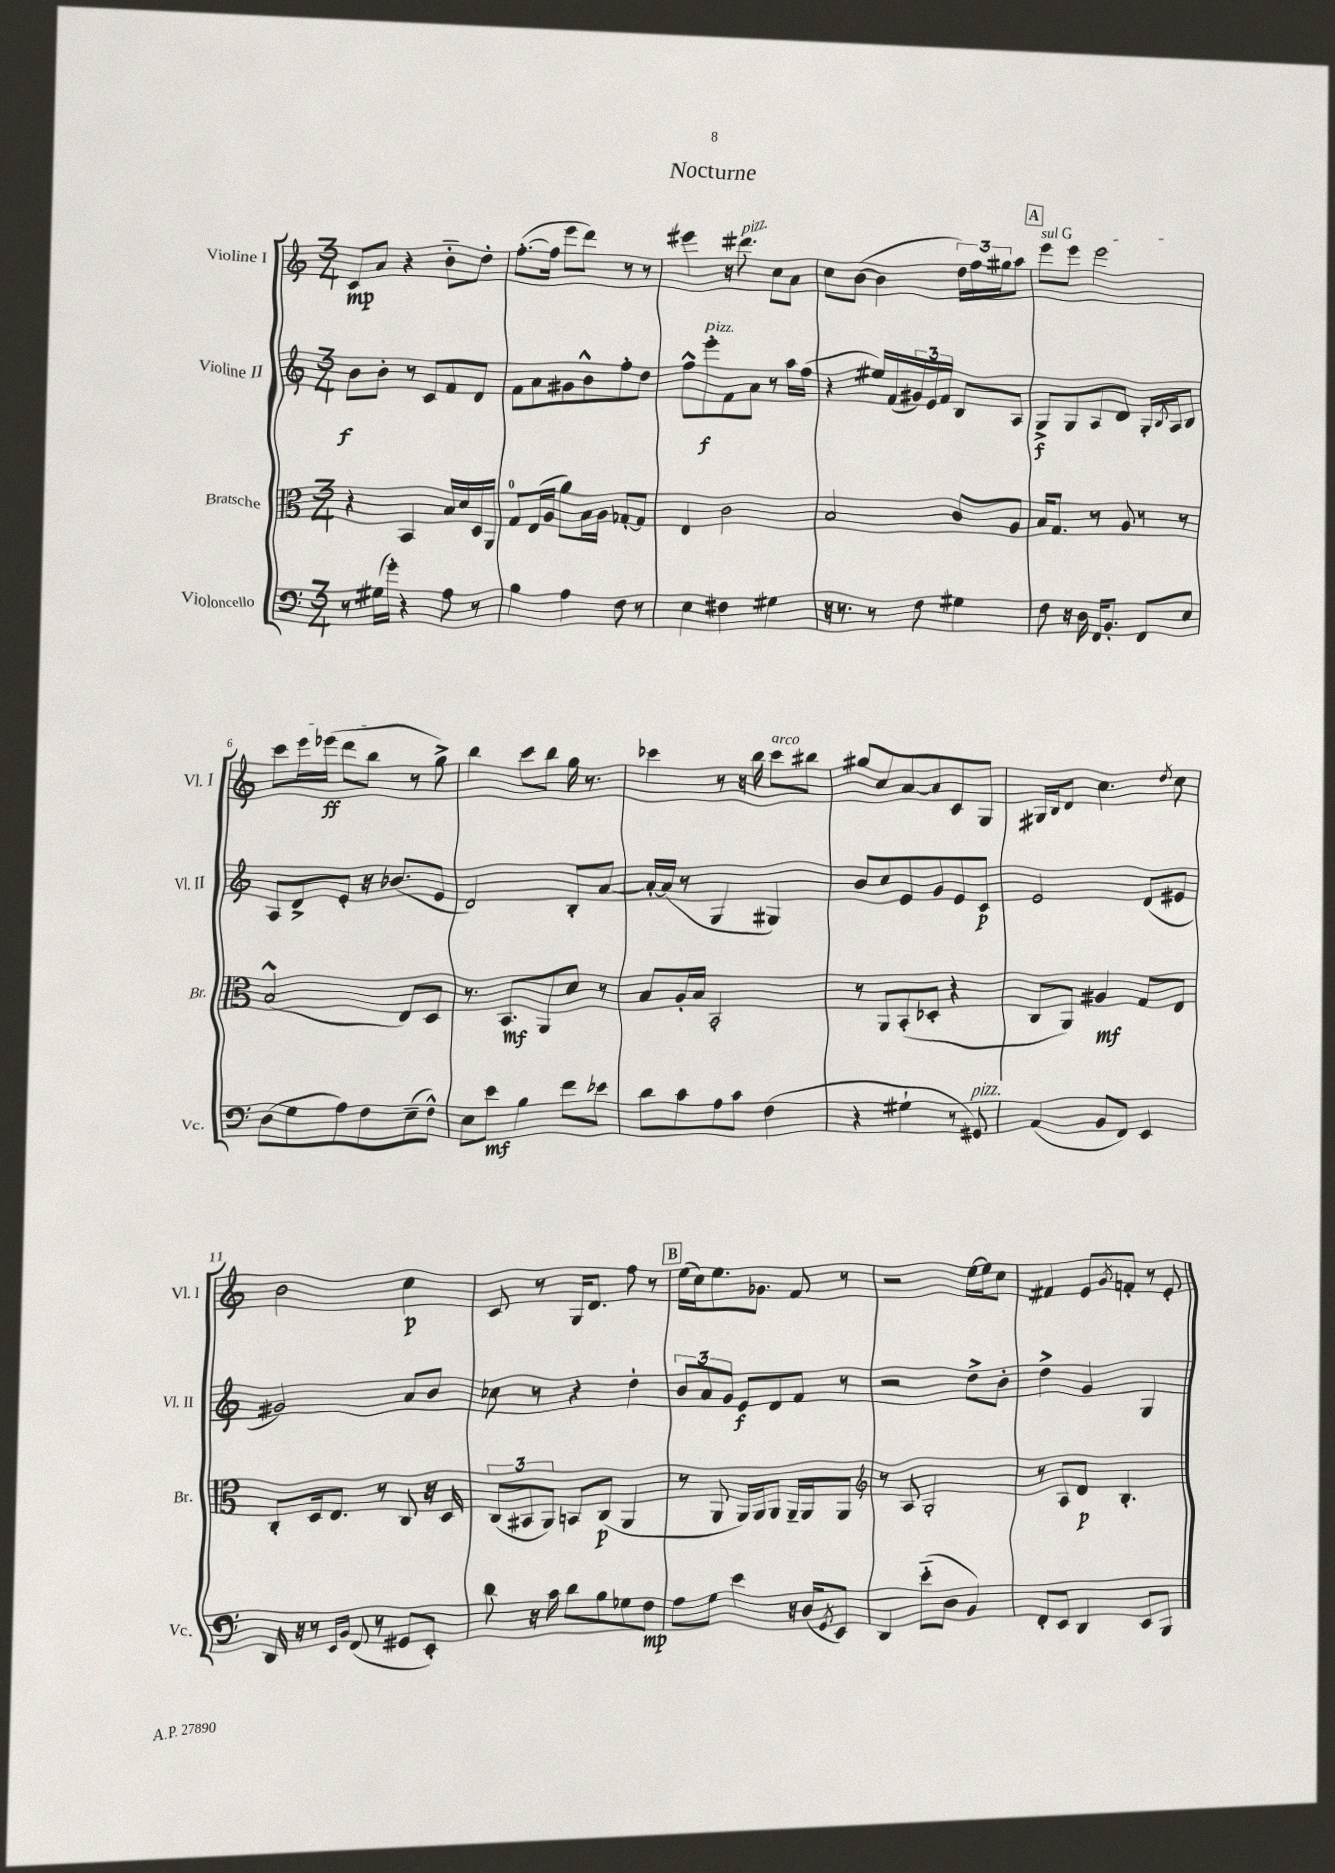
\header { title = "Nocturne" }
<<
\new StaffGroup <<
\new Staff = "s0" \with { instrumentName = "Violine I" shortInstrumentName = "Vl. I" } {
    \clef treble \key c \major \numericTimeSignature \time 3/4
    c'8\mp a'8 r4 b'8-_ d''8-. |
    f''8.~-.( f''16 e'''8 d'''8) r8 r8 |
    eis'''4 r16 dis'''8.^\markup { \italic "pizz." } c''8 a'8 |
    c''8 b'8~( b'4 \tuplet 3/2 { d''16) f''16 gis''16 } a''8 |
    \mark \markup { \box "A" } \once \override TextSpanner.bound-details.left.text = \markup { \italic "sul G" } e'''8\startTextSpan e'''8 e'''2 |
    c'''8 e'''16 ees'''16\ff( d'''8 b''8\stopTextSpan r8 g''8->) |
    b''4 c'''8 b''8 g''16 r8. |
    ces'''4 r8 r16 b''16 ces'''8^\markup { \italic "arco" } bis''8 |
    gis''8 c''8 a'8~ a'8 c'8 g8 |
    gis16 b16 d'8 c''4. \acciaccatura { d''8 } c''8 |
    b'2 c''4\p |
    c'8 r8 g16 d'8. f''8 r8 |
    \mark \markup { \box "B" } e''16( c''16) e''8. ges'8. f'8 r8 |
    r2 e''16~ e''16 c''8 |
    fis'4 e'8 \acciaccatura { g'8 } f'8-. r8 e'8-. \bar "|." |
}
\new Staff = "s1" \with { instrumentName = "Violine II" shortInstrumentName = "Vl. II" } {
    \clef treble \key c \major \numericTimeSignature \time 3/4
    b'8\f b'8-. r8 c'8 f'8 d'8 |
    f'8 a'8 gis'8 b'8-^ f''8-. d''8 |
    f''8-^ e'''8-.\f^\markup { \italic "pizz." } f'8 a'8 r8 a''16 f''16( |
    r4 eis''16) f'16( \tuplet 3/2 { gis'16) e'16 f'16 } b8 a8 |
    \mark \markup { \box "A" } g8->\f g8 a8 d'8 g16-. \acciaccatura { b8 } a16 b8 |
    a8 d'8-> e'8-. r16 bes'8.( e'8 |
    d'2) b8-. a'8~ |
    a'16~-. a'16( r8 g4 gis4) |
    b'8 c''8 e'8 g'8 e'8 c'8\p |
    e'2 d'8( eis'8 |
    gis'2) a'8 b'8 |
    ces''8 r8 r4 d''4-. |
    \mark \markup { \box "B" } \tuplet 3/2 { b'8 a'8 g'8 } e'8\f d'8 f'8 r8 |
    r2 d''8-> b'8-. |
    d''4-> g'4 g4 \bar "|." |
}
\new Staff = "s2" \with { instrumentName = "Bratsche" shortInstrumentName = "Br." } {
    \clef alto \key c \major \numericTimeSignature \time 3/4
    r4 b,4 b16 d'16 d16 a,16 |
    g8-0 e16( a16 a'8) b16 a16 ges8~-. ges8 |
    e4 c'2 |
    b2 c'8 a8 |
    \mark \markup { \box "A" } b16 g8. r8 a8 r8 r8 |
    b2-^( e8) d8 |
    r8. b,8.\mf a,8 d'8 r8 |
    b8 a16-. b16 b,2-. |
    r8 a,8 b,8-.( des8-. r4 |
    c8 a,8) ais4\mf g8 e8 |
    c8-. d16 e8. r8 c8 r16 d16 |
    \tuplet 3/2 { c8( bis,8 a,8) } b,8 c8\p( a,4 |
    \mark \markup { \box "B" } r8 a,8 a,16) a,16 a,8 a,16-- a,16 a,8 |
    \clef treble r8 a8 g2-. |
    r8 a8 d'8\p b4.-. \bar "|." |
}
\new Staff = "s3" \with { instrumentName = "Violoncello" shortInstrumentName = "Vc." } {
    \clef bass \key c \major \numericTimeSignature \time 3/4
    r8 gis16( g'16-.) r4 a8 r8 |
    b4 a4 f8 r8 |
    e4 fis4 gis4 |
    r16 r8. r8 f8 gis4 |
    \mark \markup { \box "A" } f8 r16 d16 f,16 b,8.-. f,8 e8 |
    d8( g8 a8) f8 e8--( f8-^) |
    e8 e'8\mf b4 f'8 ees'8 |
    d'8 c'8 a8 c'8 f4( |
    r4 gis4-! r8 gis,8^\markup { \italic "pizz." }) |
    a,4( b,8 f,8) e,4 |
    d,16 r16 r8 \grace { e,16 b,16 } f,8( r8 gis,8 e,8-.) |
    d'8 r16 c'16 d'8 b8 ges8 f8\mp |
    \mark \markup { \box "B" } a8 g8 e'4 r16 d16( \acciaccatura { g,8 } e,8) |
    d,4 e'8-_( d8 b,4) |
    f,8-. e,8 d,4 e,8 b,,8 \bar "|." |
}
>>
>>
